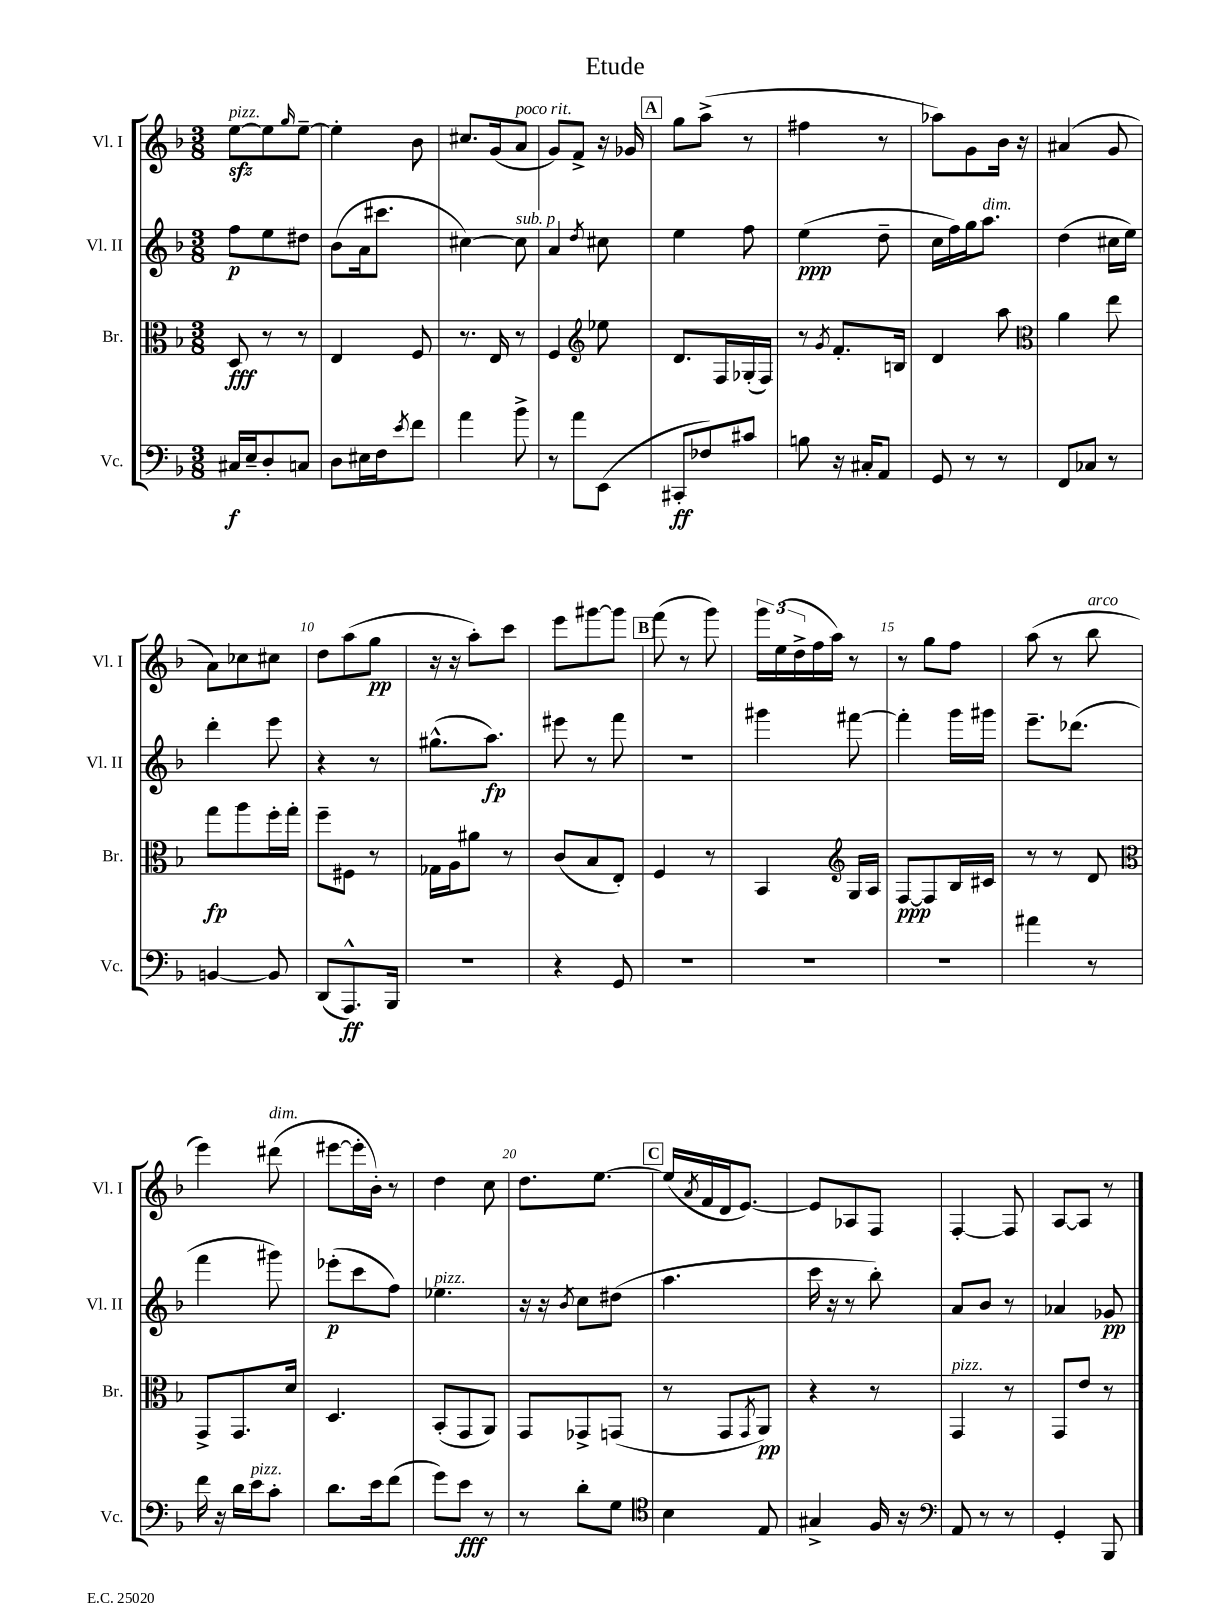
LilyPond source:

\header { title = "Etude" }
<<
\new StaffGroup <<
\new Staff = "s0" \with { instrumentName = "Vl. I" shortInstrumentName = "Vl. I" } {
    \clef treble \key f \major \numericTimeSignature \time 3/8
    e''8~\sfz^\markup { \italic "pizz." } e''8 \grace { g''16 } e''8~-- |
    e''4-. bes'8 |
    cis''8. g'16( a'8^\markup { \italic "poco rit." } |
    g'8) f'8-> r16 ges'16 |
    \mark \markup { \box "A" } g''8 a''8->( r8 |
    fis''4 r8 |
    aes''8) g'8 bes'16 r16 |
    ais'4( g'8 |
    a'8) ces''8 cis''8 |
    d''8 a''8( g''8\pp |
    r16 r16 a''8-.) c'''8 |
    e'''8 gis'''8~ gis'''8 |
    \mark \markup { \box "B" } f'''8( r8 g'''8) |
    \tuplet 3/2 { g'''16 e''16( d''16-> } f''16 a''16) r8 |
    r8 g''8 f''8 |
    a''8( r8 bes''8^\markup { \italic "arco" } |
    e'''4) dis'''8^\markup { \italic "dim." }( |
    eis'''8~ eis'''16-. bes'16-.) r8 |
    d''4 c''8 |
    d''8. e''8.~ |
    \mark \markup { \box "C" } e''16( \acciaccatura { a'8 } f'16 d'16 e'8.~) |
    e'8 aes8 f8 |
    f4~-. f8 |
    a8~ a8 r8 \bar "|." |
}
\new Staff = "s1" \with { instrumentName = "Vl. II" shortInstrumentName = "Vl. II" } {
    \clef treble \key f \major \numericTimeSignature \time 3/8
    f''8\p e''8 dis''8 |
    bes'8( a'16 cis'''8. |
    cis''4~) cis''8^\markup { \italic "sub. p" } |
    a'4 \acciaccatura { d''8 } cis''8 |
    \mark \markup { \box "A" } e''4 f''8 |
    e''4\ppp( d''8-- |
    c''16 f''16) g''16 a''8.^\markup { \italic "dim." } |
    d''4( cis''16 e''16) |
    d'''4-. e'''8 |
    r4 r8 |
    gis''8.-^( a''8.\fp) |
    eis'''8 r8 f'''8 |
    \mark \markup { \box "B" } R4. |
    gis'''4 fis'''8~ |
    fis'''4-. g'''16 gis'''16 |
    e'''8.-- des'''8.( |
    f'''4 gis'''8) |
    ees'''8-.\p( c'''8 f''8) |
    ees''4.^\markup { \italic "pizz." } |
    r16 r16 \acciaccatura { bes'8 } c''8 dis''8( |
    \mark \markup { \box "C" } a''4. |
    c'''16 r16 r8 bes''8-.) |
    a'8 bes'8 r8 |
    aes'4 ges'8\pp \bar "|." |
}
\new Staff = "s2" \with { instrumentName = "Br." shortInstrumentName = "Br." } {
    \clef alto \key f \major \numericTimeSignature \time 3/8
    d8\fff r8 r8 |
    e4 f8 |
    r8. e16 r8 |
    f4 \clef treble ees''8 |
    \mark \markup { \box "A" } d'8. f16 ges16-.( f16) |
    r8 \acciaccatura { g'8 } f'8.-. b16 |
    d'4 a''8 |
    \clef alto a'4 e''8 |
    g''8\fp a''8 f''16-. g''16-. |
    f''8-- fis8 r8 |
    ges16 a16 ais'8 r8 |
    c'8( bes8 e8-.) |
    \mark \markup { \box "B" } f4 r8 |
    bes,4 \clef treble g16 a16 |
    f8~\ppp f8 bes16 cis'16 |
    r8 r8 d'8 |
    \clef alto g,8-> g,8. d'16 |
    d4. |
    bes,8-.( g,8 a,8) |
    g,8 ges,8-> g,8( |
    \mark \markup { \box "C" } r8 g,8 \acciaccatura { g,8 } a,8\pp) |
    r4 r8 |
    g,4^\markup { \italic "pizz." } r8 |
    g,8 e'8 r8 \bar "|." |
}
\new Staff = "s3" \with { instrumentName = "Vc." shortInstrumentName = "Vc." } {
    \clef bass \key f \major \numericTimeSignature \time 3/8
    cis16\f e16-- d8-. c8 |
    d8 eis16 f16 \acciaccatura { e'8 } f'8 |
    a'4 bes'8-> |
    r8 a'8 e,8( |
    \mark \markup { \box "A" } cis,8-.\ff fes8) cis'8 |
    b8 r16 cis16-. a,8 |
    g,8 r8 r8 |
    f,8 ces8 r8 |
    b,4~ b,8 |
    d,8( a,,8.-^\ff) bes,,16 |
    R4. |
    r4 g,8 |
    \mark \markup { \box "B" } R4. |
    R4. |
    R4. |
    ais'4 r8 |
    f'16 r16 d'16 e'16^\markup { \italic "pizz." } c'8-. |
    d'8. e'16 f'8( |
    g'8) e'8\fff r8 |
    r8 d'8-. g8 |
    \mark \markup { \box "C" } \clef tenor bes4 e8 |
    gis4-> f16 r16 |
    \clef bass a,8 r8 r8 |
    g,4-. bes,,8 \bar "|." |
}
>>
>>
\layout { \context { \Score \override BarNumber.break-visibility = ##(#f #t #t) barNumberVisibility = #(every-nth-bar-number-visible 5) } }
